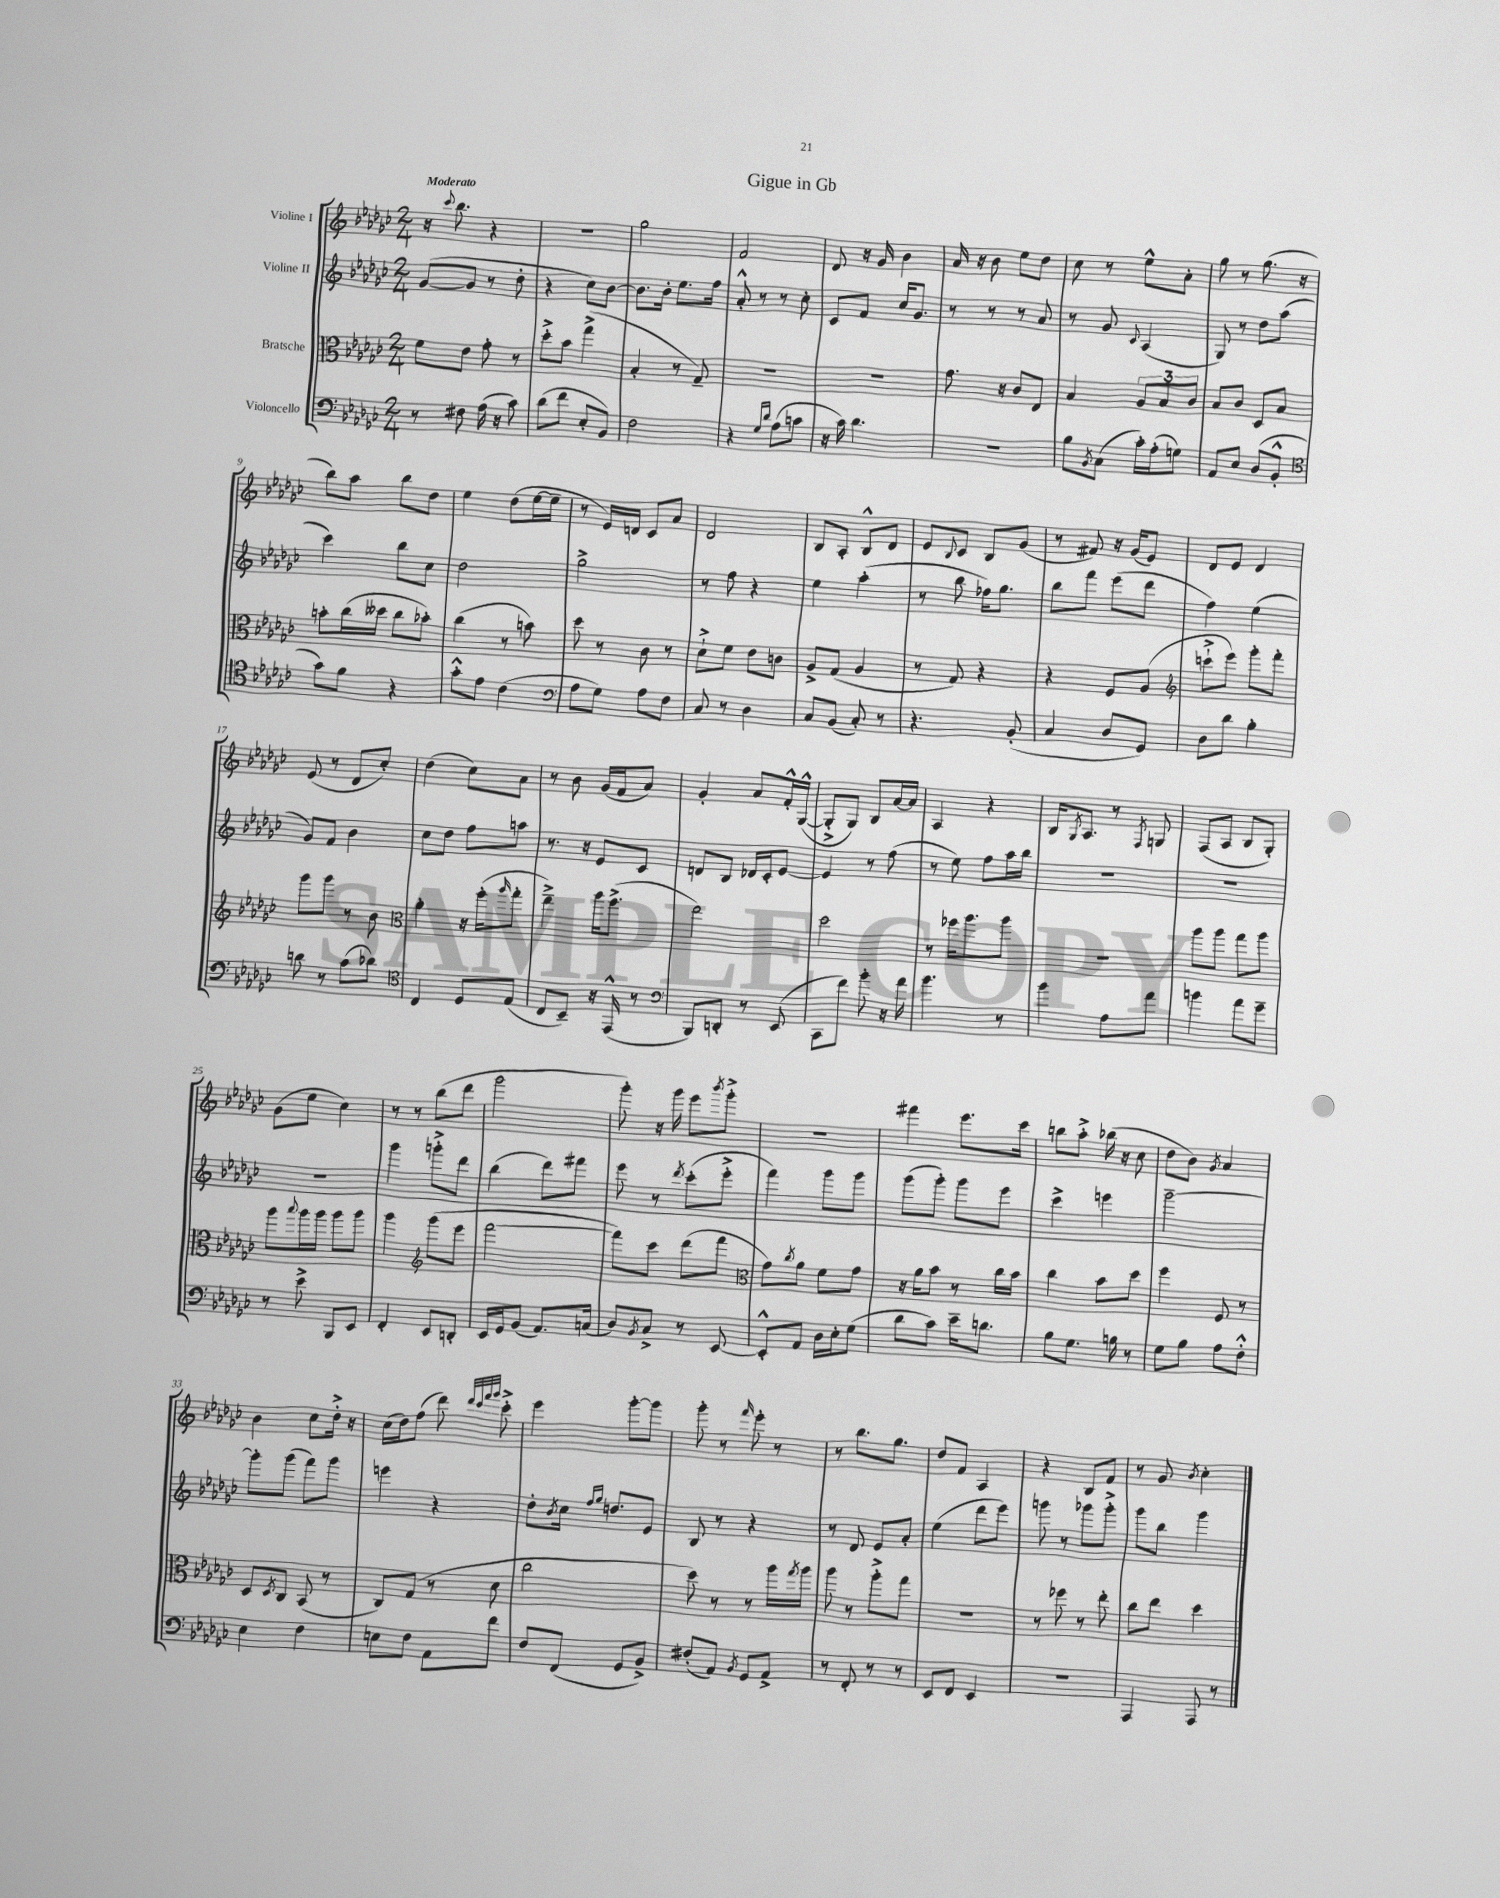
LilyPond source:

\header { title = "Gigue in Gb" }
<<
\new StaffGroup <<
\new Staff = "s0" \with { instrumentName = "Violine I" } {
    \clef treble \key ges \major \numericTimeSignature \time 2/4 \tempo "Moderato"
    r16 \appoggiatura { ces'''8 } bes''8. r4 |
    R2 |
    ges''2 |
    f'2 |
    des'8 r16 ges'16 bes'4 |
    aes'16 r16 bes'8 ees''8 des''8 |
    ces''8 r8 ees''8-^ aes'8-. |
    ges''8 r8 ges''8.( r16 |
    bes''8) aes''8 bes''8 des''8 |
    ees''4 des''8( ees''16~ ees''16-- |
    r8 ees'16) d'16 ces'8 aes'8 |
    des'2 |
    bes8 aes8-. bes8-^ des'8 |
    ees'8 \appoggiatura { bes8 } ces'8 bes8 ges'8( |
    r8 fis'8) r16 ges'16( ees'8) |
    des'8 ees'8 des'4 |
    ees'8( r8 des'8 ces''8-.) |
    des''4( ces''8) aes'8 |
    r8 bes'8 ges'16( f'16 aes'8) |
    ges'4-. aes'8 f'16-.-^ ges16~-^( |
    ges8-.-> ges8) bes8 aes'16~ aes'16 |
    aes4 r4 |
    bes16 \acciaccatura { ges8 } aes8. r8 \acciaccatura { f8 } g8 |
    f8( aes8 bes8 ges8-.) |
    ges'8( ees''8 ces''4) |
    r8 r8 bes''8( des'''8 |
    ges'''2 |
    ges'''8-.) r16 ges'''16 ees'''8 \acciaccatura { bes'''8 } ges'''8-.-> |
    R2 |
    fis'''4 ees'''8. ces'''16 |
    b''8 aes''8-.-> bes''16( r16 ces''8 |
    des''8 bes'8) \acciaccatura { ges'8 } aes'4 |
    bes'4 ces''8 des''16-.-> r16 |
    ces''16( des''16) f''8( des'''8) \grace { des'''32 ces'''32 f'''32 ges'''32 } ces'''8-.-> |
    ees'''4 ges'''8~-. ges'''8 |
    ges'''8-. r8 \grace { f'''16 } ees'''8-. r8 |
    r8 bes''8. ges''8. |
    des''8 f'8 aes4 |
    r4 bes8 f'8 |
    r8 ges'8 \acciaccatura { bes'8 } ces''4-. \bar "|." |
}
\new Staff = "s1" \with { instrumentName = "Violine II" } {
    \clef treble \key ges \major \numericTimeSignature \time 2/4
    ges'8~( ges'8 r8 des''8-. |
    r4 ces''8) bes'8~ |
    bes'8. bes'16-. ees''8. f''16 |
    aes'8-.-^ r8 r8 ces''8-. |
    ces'8 f'8 ces''16 ges'8. |
    r8 r8 r8 aes'8 |
    r8 ges'8 \appoggiatura { ces'8 } aes4( |
    ges8) r8 des''8 aes''8( |
    ces'''4) bes''8 ces''8 |
    des''2 |
    ges''2-> |
    r8 f''8 r4 |
    ees''4 aes''4-.( |
    r8 bes''8 fes''16) ges''8. |
    bes''8 f'''8 ees'''8( des'''8 |
    f''4) ees''4( |
    ges'8) f'8 bes'4 |
    ces''8 des''8 f''8 a''8 |
    r8. r16 ees'8 ces'8 |
    d'8 bes8 des'16 ces'16-. ees'8~ |
    ees'4 r8 f''8( |
    r8 ees''8) f''8 aes''16 bes''16 |
    R2 |
    R2 |
    R2 |
    ges'''4 g'''8-.-> des'''8 |
    bes''4( des'''8) fis'''8 |
    ees'''8 r8 \acciaccatura { des'''8 } ces'''8-.( ees'''8-.-> |
    f'''4) ges'''8 ges'''8 |
    ges'''8( ges'''8-.) ges'''8 ees'''8 |
    ces'''4-> e'''4 |
    ges'''2~-- |
    ges'''8-. ges'''8( f'''8) ges'''8 |
    e'''4 r4 |
    des''8-. \acciaccatura { bes'8 } ces''16 \grace { f''16 ges''16 } d''8. ees'8 |
    bes8 r8 r4 |
    r8 des'8 ees'8 aes'8-. |
    ees''4( des'''8 ees'''8) |
    g'''8 r8 ges'''8 ges'''8-.-> |
    ges'''8 bes''8 ges'''4 \bar "|." |
}
\new Staff = "s2" \with { instrumentName = "Bratsche" } {
    \clef alto \key ges \major \numericTimeSignature \time 2/4
    f'8 ees'8 ges'8-. r8 |
    des''8-.-> bes'8 ges''4->( |
    bes4-. r8 ges8--) |
    R2 |
    R2 |
    ges'8. r16 ces'8 ees8 |
    bes4 \tuplet 3/2 { aes8 bes8 ces'8 } |
    bes8 ces'8 des8 bes8 |
    b'8-. ces''16( deses''16 ces''8 bes'8-.) |
    ces''4( r8 b'8) |
    des''8 r8 ces'8 r8 |
    des'8-!-> f'8 ees'8 c'8 |
    aes8-> ges8( aes4 |
    r8 ges8) r4 |
    r4 f8 aes8( |
    \clef treble c'''8-!-> ees'''8) ges'''8-. f'''8-. |
    ges'''8 ges'''8 r8 bes'8 |
    \clef alto aes'4-. r16 f''16-.( \grace { aes''16 } ges''8-. |
    ees''4--->) aes''16 f''8.->( |
    ees''2) |
    des''2 |
    r8 fes''16 aes''8. aes''8 |
    R2 |
    aes''8 aes''8 ges''8 aes''8 |
    aes''8 \appoggiatura { bes''8 } aes''16 aes''16 aes''8 aes''8 |
    aes''4 \clef treble ges'''8( ees'''8 |
    f'''2~ |
    f'''8) ces'''8 des'''8( f'''8 |
    \clef alto ges'8) \acciaccatura { ces''8 } aes'8 f'8 ges'8 |
    r16 aes'16 bes'8 r8 ces''16 bes'16 |
    ces''4 bes'8 des''8 |
    f''4 f8 r8 |
    des8 \acciaccatura { des8 } ces8 bes,8( r8 |
    ces8) ges8( r8 des'8 |
    ces''2 |
    des''8) r8 r8 aes''16 \acciaccatura { ges''8 } aes''16 |
    aes''8 r8 aes''8-.-> ges''8 |
    r2 |
    r8 fes''8 r8 ees''8-. |
    ces''8 ees''8 des''4 \bar "|." |
}
\new Staff = "s3" \with { instrumentName = "Violoncello" } {
    \clef bass \key ges \major \numericTimeSignature \time 2/4
    r8 fis8 aes16( r16 ces'8) |
    des'8( f'8 ees8-. bes,8) |
    f2 |
    r4 \grace { ges16 des'16 } aes8( c'8 |
    r16 ces'16) des'4. |
    R2 |
    bes8 \acciaccatura { bes,8 } ces8( ces'16-.) aes16-.( g8) |
    aes,8 ees8 des8( bes,8-.-^ |
    \clef tenor ges'8) f'8 r4 |
    ges'8-.-^ ees'8 ces'4( |
    \clef bass aes8 ges8) aes8 f8 |
    ces8 r8 des4 |
    ces8 bes,8( ces8-.) r8 |
    r4. bes,8-.( |
    ces4 des8 ges,8) |
    des8 des'8 bes4-. |
    d'8 r8 ces'8( des'8) |
    \clef tenor ces4 des8 ees8( |
    ces8 bes,8--) r16 ees,16-^( r8 |
    \clef bass bes,,8) d,8-. r8 ees,8( |
    ces,8 f'8) bes'8-. r16 aes'16 |
    bes'4. r8 |
    bes'4 aes8 aes'8 |
    b'4 aes'8 ges'8-- |
    r8 ees'8-> bes,,8 ees,8 |
    f,4-. ees,8 d,8-. |
    ees,16 ges,16 bes,8( aes,8.) c16( |
    des8) \acciaccatura { bes,8 } ces8-> r8 ees,8~ |
    ees,8-.-^ aes,8 des16 ees16-. ges8( |
    des'8 ces'8) ees'16-- d'8. |
    bes8 ges8. b16 r8 |
    ges8 bes8 aes8 f8-.-^ |
    ees4 f4 |
    e8 f8 aes,8 f'8 |
    f8 f,8( ges,8 bes,8->) |
    fis8-.( aes,8) \acciaccatura { bes,8 } ges,8 aes,8-> |
    r8 f,8-. r8 r8 |
    ees,8 f,8 ees,4 |
    R2 |
    aes,,4 aes,,8 r8 \bar "|." |
}
>>
>>
